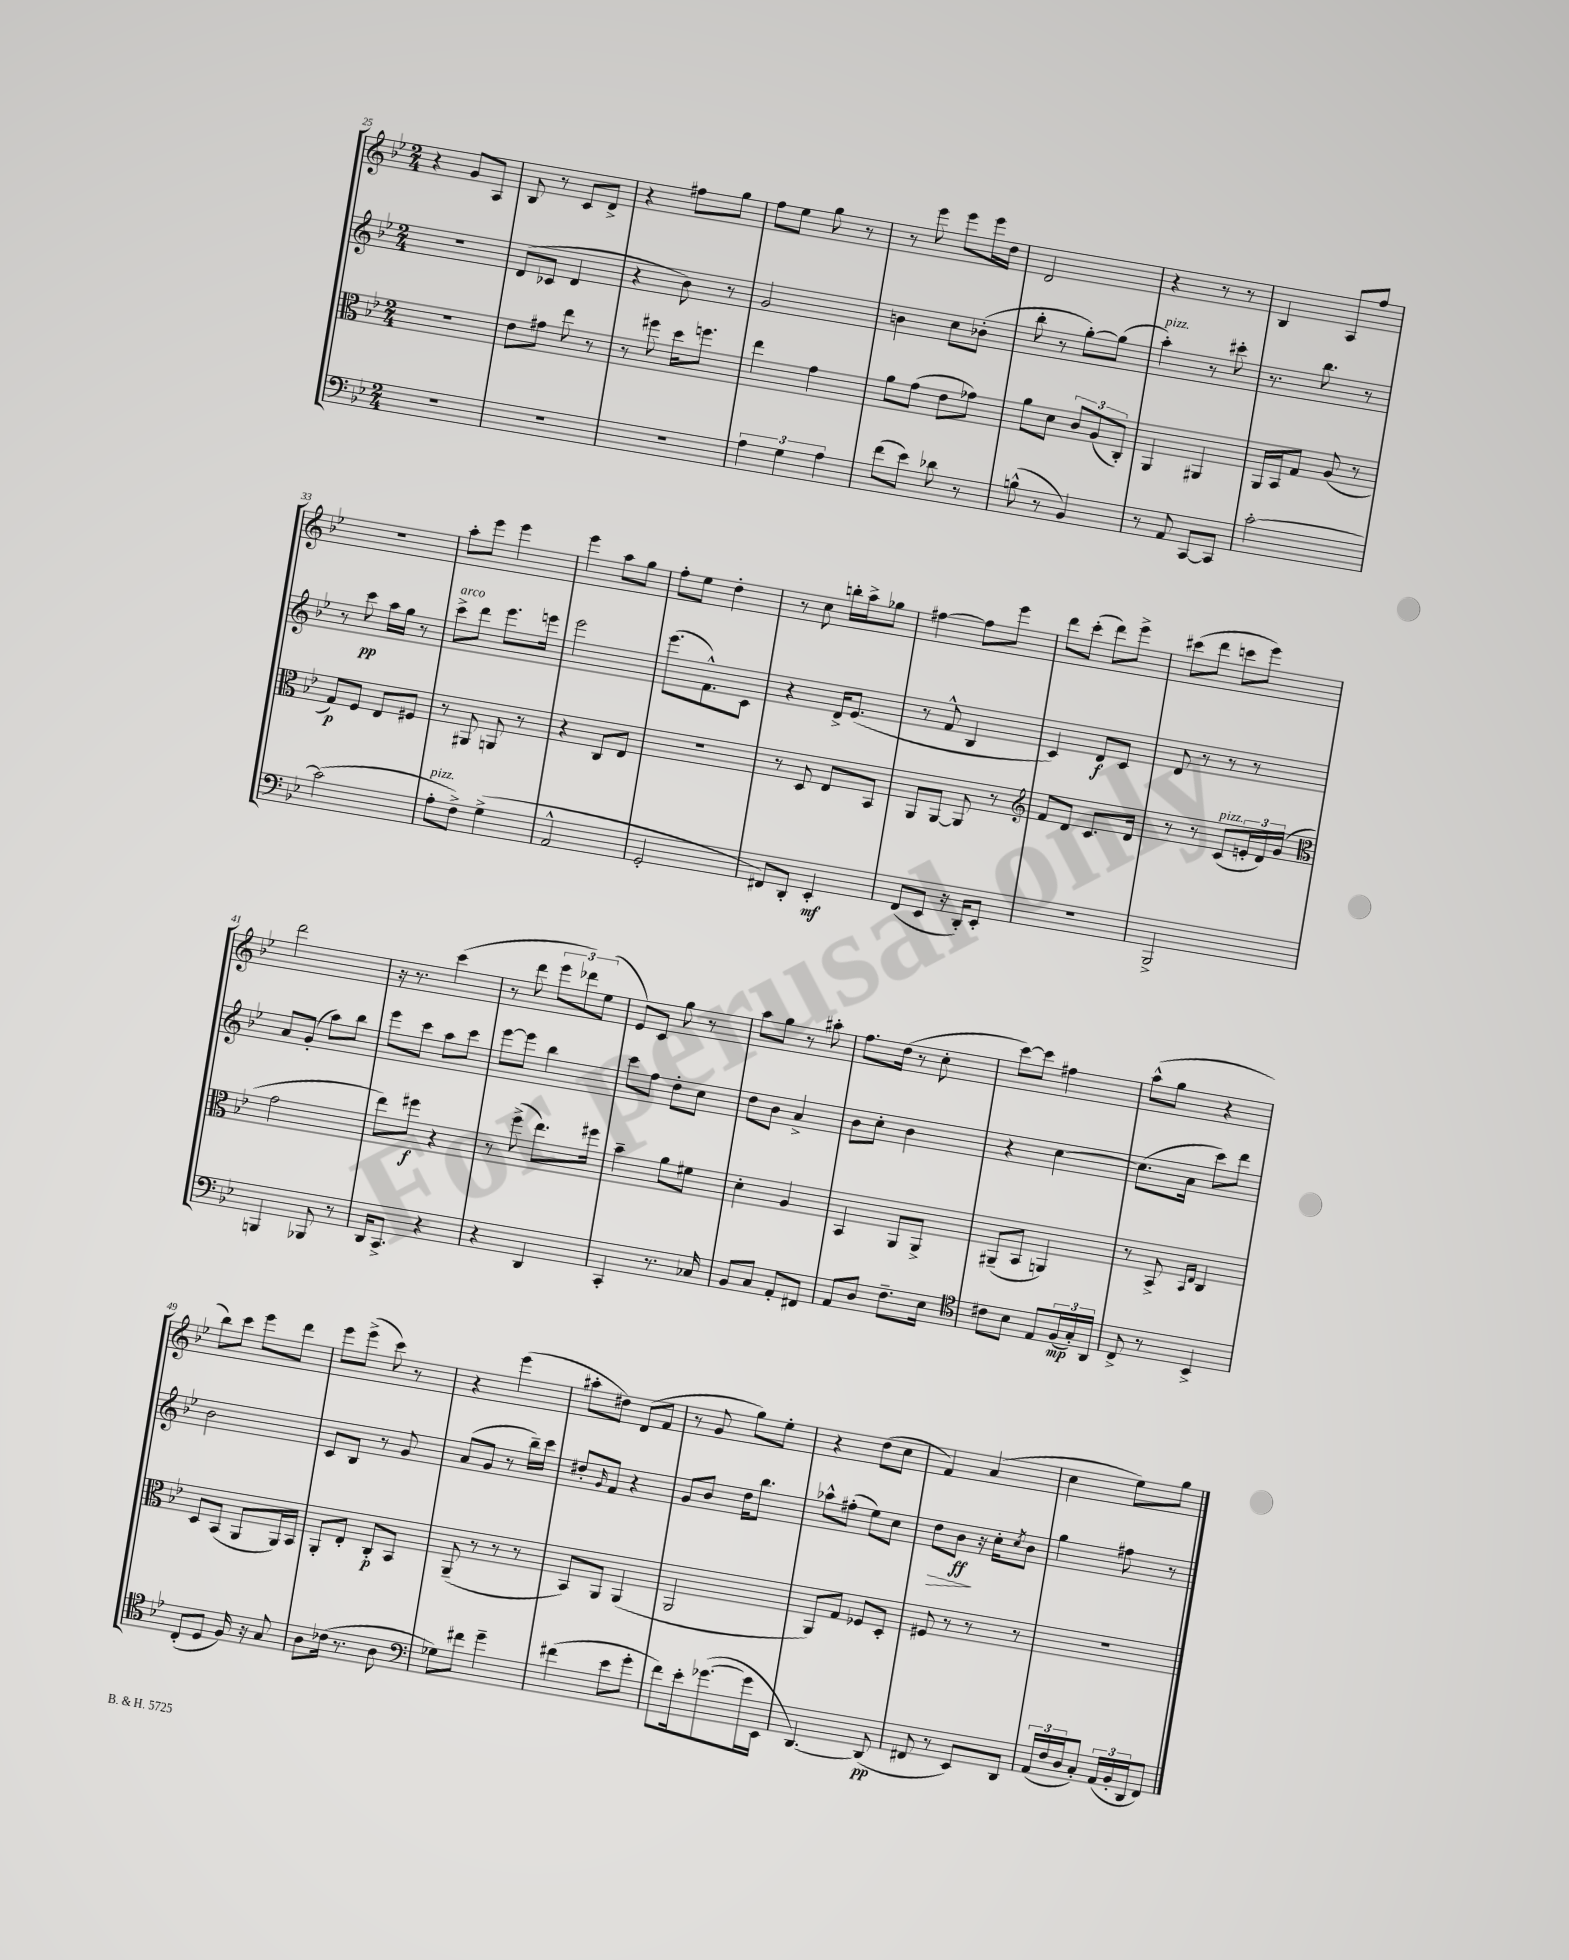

**kern	**dynam	**kern	**dynam	**kern	**dynam	**kern
*part4	*part4	*part3	*part3	*part2	*part2	*part1
*staff4	*staff4	*staff3	*staff3	*staff2	*staff2	*staff1
*clefF4	*	*clefC3	*	*clefG2	*	*clefG2
*k[b-e-]	*	*k[b-e-]	*	*k[b-e-]	*	*k[b-e-]
*M2/4	*	*M2/4	*	*M2/4	*	*M2/4
=25	=25	=25	=25	=25	=25	=25
2r	.	2r	.	2r	.	4r
.	.	.	.	.	.	8g/L
.	.	.	.	.	.	8A/J
=26	=26	=26	=26	=26	=26	=26
2r	.	8e-\L	.	(8d/L	.	8B-/
.	.	8g#X\J	.	8c-X/J	.	8r
.	.	8ee-\	.	4d/	.	8c/L
.	.	8r	.	.	.	8d^/J
=27	=27	=27	=27	=27	=27	=27
2r	.	8r	.	4r	.	4r
.	.	8ff#X\	.	.	.	.
.	.	16dd\KL	.	8b-\)	.	8ff#X\L
.	.	8.ffn\J	.	.	.	.
.	.	.	.	8r	.	8gg\J
=28	=28	=28	=28	=28	=28	=28
6A\	.	4ee-\	.	2g/	.	8ff\L
.	.	.	.	.	.	8ee-\J
6G\	.	.	.	.	.	.
.	.	4g\	.	.	.	8gg\
6A\	.	.	.	.	.	.
.	.	.	.	.	.	8r
=29	=29	=29	=29	=29	=29	=29
(8f\L	.	8a\L	.	4bn\	.	8r
8e-\J)	.	(8g\J	.	.	.	8eee-\
8d-X\	.	8e-\L	.	8cc\L	.	8eee-\L
8r	.	8g-X\J)	.	(8b-X'\J	.	16eee-\L
.	.	.	.	.	.	16dd\JJ
=30	=30	=30	=30	=30	=30	=30
(8Bn^^\	.	8a\L	.	8bb-'\	.	2d/
8r	.	8d\J	.	8r	.	.
4BB-/)	.	12c/L	.	[8gg'\L)	.	.
.	.	(12A/	.	.	.	.
.	.	.	.	(8gg\J]	.	.
.	.	12C'/J)	.	.	.	.
=31	=31	=31	=31	=31	=31	=31
!	!	!	!	!LO:TX:a:i:t=pizz.	!	!
8r	.	4AA/	.	4aa'\)	.	4r
8AA/	.	.	.	.	.	.
[8CC/L	.	4AA#X/	.	8r	.	8r
8CC/J]	.	.	.	8ccc#X'\	.	8r
=32	=32	=32	=32	=32	=32	=32
[2c'\	.	16AA/LL	.	8.r	.	4B-/
.	.	16BB-/J	.	.	.	.
.	.	8G/J	.	.	.	.
.	.	.	.	8.bb-\	.	.
.	.	(8A/	.	.	.	8A/L
.	.	8r	.	8r	.	8ff/J
!!LO:LB:g=z
=33	=33	=33	=33	=33	=33	=33
(2c\]	.	8G/L)	p	8r	.	2r
.	.	8F/J	.	8ccc\	pp	.
.	.	8E-/L	.	16aa\LL	.	.
.	.	.	.	16gg\JJ	.	.
.	.	8F#X/J	.	8r	.	.
=34	=34	=34	=34	=34	=34	=34
!	!	!	!	!LO:TX:a:i:t=arco	!	!
!LO:TX:a:i:t=pizz.	!	!	!	!	!	!
8A'\L	.	8r	.	8ccc^\L	.	8aa'\L
8F^\J)	.	8AA#X/	.	8ddd\J	.	8eee-\J
(4G^\	.	8AAn/	.	8.eee-\L	.	4eee-\
.	.	8r	.	.	.	.
.	.	.	.	16eeen\Jk	.	.
=35	=35	=35	=35	=35	=35	=35
2AA^^/	.	4r	.	2eee-\	.	4eee-\
.	.	8C/L	.	.	.	8aa\L
.	.	8E-/J	.	.	.	8gg\J
=36	=36	=36	=36	=36	=36	=36
2GG'/	.	2r	.	(8.eee-\L	.	8ff'\L
.	.	.	.	.	.	8ee-\J
.	.	.	.	8.f^^\)	.	.
.	.	.	.	.	.	4dd'\
.	.	.	.	8c\J	.	.
=37	=37	=37	=37	=37	=37	=37
8FF#X/L)	.	8r	.	4r	.	8r
8DD'/J	.	8D/	.	.	.	8cc\
4EE-'/	mf	8E-/L	.	16d^/KL	.	16bbn'\LL
.	.	.	.	(8.e-/J	.	16aa^\J
.	.	8BB-/J	.	.	.	8gg-X\J
=38	=38	=38	=38	=38	=38	=38
(8FF/L	.	8AA/L	.	8r	.	[4ff#X\
8EE-/J	.	[8AA/J	.	8f^^/	.	.
16r	.	8AA/]	.	4B-/	.	8ff#\L]
16DD'/KL)	.	.	.	.	.	.
8EE-'/J	.	8r	.	.	.	8eee-\J
=39	=39	=39	=39	=39	=39	=39
*	*	*clefG2	*	*	*	*
2r	.	8f/L	.	4c/)	.	8ddd\L
.	.	8d/J	.	.	.	(8ccc'\J
.	.	8.c/L	.	8d/L	f	8ddd\L)
.	.	.	.	8c/J	.	8eee-^\J
.	.	16d/Jk	.	.	.	.
=40	=40	=40	=40	=40	=40	=40
2BBB-^/	.	8r	.	8d/	.	(8ccc#X\L
.	.	8r	.	8r	.	8ddd\J
!	!	!LO:TX:a:i:t=pizz.	!	!	!	!
.	.	(8c/L	.	8r	.	8cccn\L
.	.	24en'/L	.	8r	.	8eee-\J)
.	.	24d/)	.	.	.	.
.	.	(24g/JJ	.	.	.	.
!!LO:LB:g=z
=41	=41	=41	=41	=41	=41	=41
*	*	*clefC3	*	*	*	*
4BBBn/	.	2g\	.	8a/L	.	2ddd\
.	.	.	.	(8g'/J	.	.
8BBB-X/	.	.	.	8aa\L)	.	.
8r	.	.	.	8bb-\J	.	.
=42	=42	=42	=42	=42	=42	=42
16DD/KL	.	8ee-\L)	.	8eee-\L	.	16r
8.CC^/J	.	.	.	.	.	8.r
.	.	8ff#X\J	f	8ccc\J	.	.
4r	.	4r	.	8aa\L	.	(4ccc\
.	.	.	.	8ccc\J	.	.
=43	=43	=43	=43	=43	=43	=43
4r	.	8r	.	[8eee-\L	.	8r
.	.	(8ff^\	.	8eee-\J]	.	8ddd\
4DD/	.	8.ee-\L)	.	4bb-\	.	12eee-\L
.	.	.	.	.	.	12ddd-X\)
.	.	.	.	.	.	(12ee-\J
.	.	16ff#X\Jk	.	.	.	.
=44	=44	=44	=44	=44	=44	=44
4CC'/	.	4b-~\	.	8ccc\L	.	8e-/L)
.	.	.	.	8ff\J	.	8c/J
8.r	.	8a\L	.	8dd'\L	.	8gg\
.	.	8f#X\J	.	8cc\J	.	8r
16C-X/	.	.	.	.	.	.
=45	=45	=45	=45	=45	=45	=45
8BB-/L	.	4d'\	.	8dd\L	.	8aa\L
8C/J	.	.	.	8b-\J	.	8gg\J
8AA'/L	.	4A/	.	4a^/	.	8r
8FF#X/J	.	.	.	.	.	8aa#X'\
=46	=46	=46	=46	=46	=46	=46
8AA/L	.	4BB-/	.	8b-\L	.	8.ff\L
8D/J	.	.	.	8cc'\J	.	.
.	.	.	.	.	.	(16dd\Jk
8.F~\L	.	8AA/L	.	4b-\	.	8r
.	.	8AA^/J	.	.	.	8cc'\
16E-\Jk	.	.	.	.	.	.
=47	=47	=47	=47	=47	=47	=47
*clefC4	*	*	*	*	*	*
8c#X\L	.	(8AA#X~/L	.	4r	.	[8ccc\L)
8B-\J	.	8BB-/J	.	.	.	8ccc\J]
8E-/L	.	4AAn/)	.	[4cc\	.	4ff#X\
(24F/L	mp	.	.	.	.	.
24G'/)	.	.	.	.	.	.
24AA/JJ	.	.	.	.	.	.
=48	=48	=48	=48	=48	=48	=48
8C^/	.	8r	.	(8.cc\L]	.	(8aa^^\L
8r	.	8BB-^/	.	.	.	8gg\J
.	.	.	.	16a\Jk	.	.
.	.	16qqBB-/LL	.	.	.	.
.	.	16qqE-/JJ	.	.	.	.
4BB-^/	.	4C/	.	8ccc\L)	.	4r
.	.	.	.	8ddd\J	.	.
!!LO:LB:g=z
=49	=49	=49	=49	=49	=49	=49
(8C'/L	.	8D/L	.	2b-\	.	8bb-\L)
8D/J	.	(8BB-/J	.	.	.	8ccc\J
16F/)	.	8AA/L	.	.	.	8eee-\L
16r	.	.	.	.	.	.
8G/	.	16AA/L)	.	.	.	8ddd\J
.	.	16BB-/JJ	.	.	.	.
=50	=50	=50	=50	=50	=50	=50
8A\L	.	8AA'/L	.	8c/L	.	8eee-\L
(16c-X\Jk	.	8E-'/J	.	8B-/J	.	(8eee-^\J
8.r	.	.	.	.	.	.
.	.	8C'/L	p	8r	.	8ccc\)
8A\	.	8BB-/J	.	8g/	.	8r
=51	=51	=51	=51	=51	=51	=51
*clefF4	*	*	*	*	*	*
8G-X\L)	.	(8AA~/	.	(8a/L	.	4r
8f#X\J	.	8r	.	8g/J	.	.
4g~\	.	8r	.	8r	.	(4eee-\
.	.	8r	.	16bb-~\LL)	.	.
.	.	.	.	16ccc\JJ	.	.
=52	=52	=52	=52	=52	=52	=52
(4f#X\	.	8BB-/L)	.	8dd#X'/L	.	8aa#X'\L
.	.	.	.	16qqg/	.	.
.	.	8AA/J	.	8f/J	.	8dd#X\J)
8e-\L	.	(4AA/	.	4r	.	(8d/L
8g'\J	.	.	.	.	.	8f/J
=53	=53	=53	=53	=53	=53	=53
8f\L)	.	2AA/	.	8g/L	.	8r
16e-'\k	.	.	.	8b-/J	.	8g/
([8.g-X\	.	.	.	.	.	.
.	.	.	.	16dd\KL	.	8gg\L)
.	.	.	.	8.bb-\J	.	.
16g-\L]	.	.	.	.	.	8ee-'\J
16EE-\JJ	.	.	.	.	.	.
=54	=54	=54	=54	=54	=54	=54
[4.DD/)	.	8AA/L)	.	8aa-X^^\L	.	4r
.	.	8G/J	.	(8ff#X'\J	.	.
.	.	8F-X/L	.	8ee-\L)	.	(8dd\L
(8DD/]	pp	8D'/J	.	8cc\J	.	8cc\J
=55	=55	=55	=55	=55	=55	=55
!	!	!	!	!	!LO:HP:b	!
8FF#X/	.	8F#X/	.	8dd\L	>	4f/)
8r	.	8r	.	8b-\J	ff	.
8EE-/L)	.	8r	.	16r	]	(4a/
.	.	.	.	16cc'\KL	.	.
.	.	.	.	8qcc/	.	.
8DD/J	.	8r	.	8b-\J	.	.
=56	=56	=56	=56	=56	=56	=56
(24AA/LL	.	2r	.	4gg\	.	4cc\
24F/	.	.	.	.	.	.
24D/J	.	.	.	.	.	.
8C'/J)	.	.	.	.	.	.
(24AA/LL	.	.	.	8ff#X\	.	8ee-\L)
24BB-'/	.	.	.	.	.	.
24DD/J	.	.	.	.	.	.
8FF/J)	.	.	.	8r	.	8gg\J
==	==	==	==	==	==	==
*-	*-	*-	*-	*-	*-	*-
